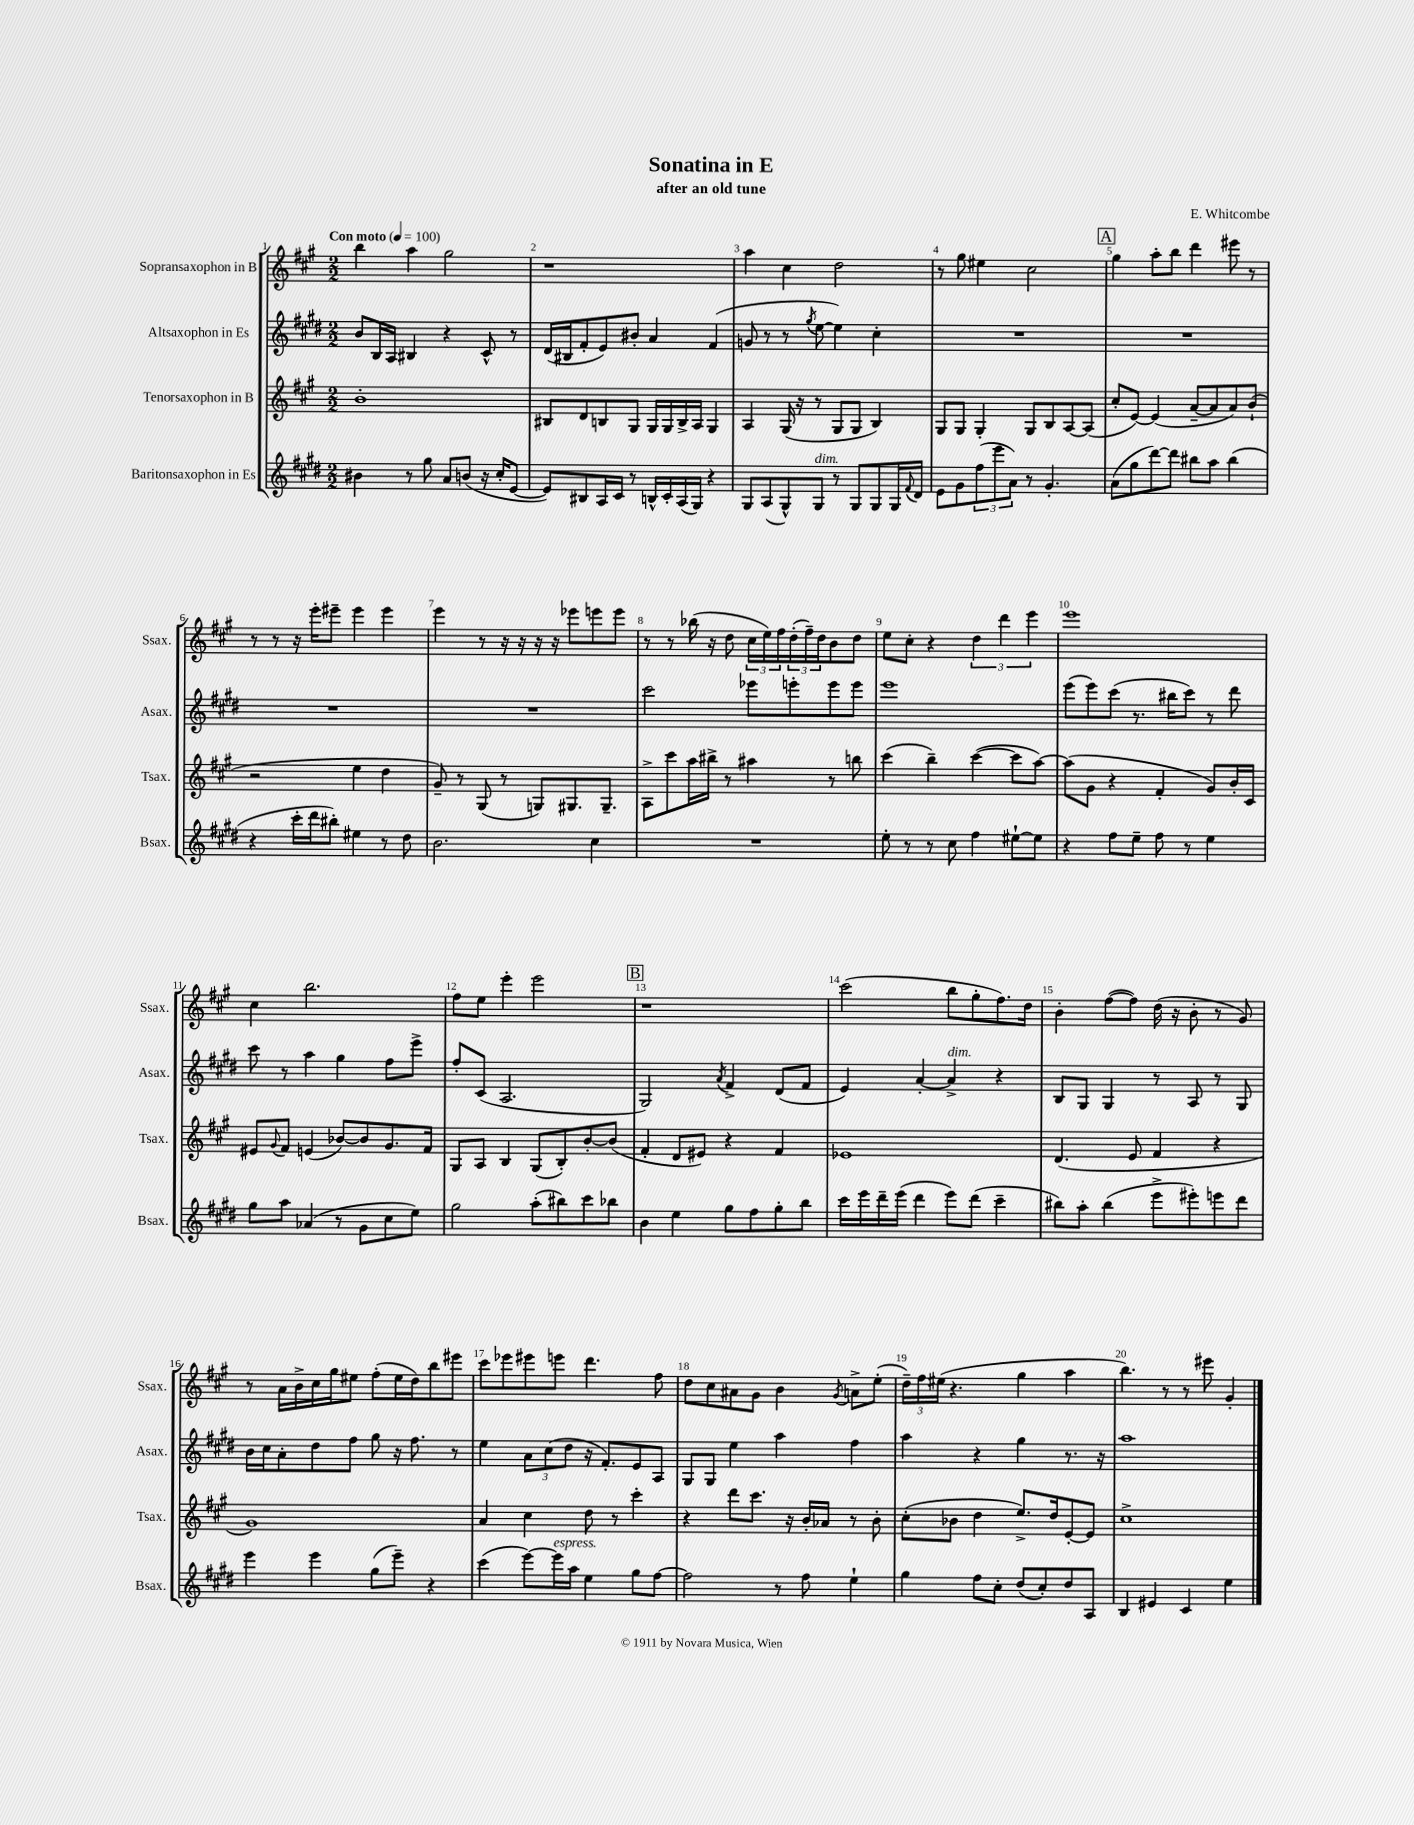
\header { title = "Sonatina in E" composer = "E. Whitcombe" subtitle = "after an old tune" }
<<
\new StaffGroup <<
\new Staff = "s0" \with { instrumentName = "Sopransaxophon in B" shortInstrumentName = "Ssax." } {
    \clef treble \key a \major \numericTimeSignature \time 2/2 \tempo "Con moto" 4 = 100
    b''4 a''4 gis''2 |
    r1 |
    a''4 cis''4 d''2 |
    r8 gis''8 eis''4 cis''2 |
    \mark \markup { \box "A" } gis''4 a''8-. b''8 d'''4 eis'''8 r8 |
    r8 r8 r16 e'''16-. eis'''8-- eis'''4 eis'''4 |
    e'''4 r8 r16 r16 r16 r16 ees'''8 e'''8 e'''8 |
    r8 r8 bes''16( r16 d''8 \tuplet 3/2 { cis''16 e''16) fis''16 } \tuplet 3/2 { d''16-.( fis''16--) d''16 } b'8 d''8 |
    e''8 cis''8-. r4 \tuplet 3/2 { d''4 d'''4 e'''4 } |
    e'''1 |
    cis''4 b''2. |
    fis''8 e''8 e'''4-. e'''2 |
    \mark \markup { \box "B" } r1 |
    cis'''2( b''8 gis''8-. fis''8.) d''16 |
    b'4-. fis''8~( fis''8) d''16( r16 b'8-. r8 gis'8) |
    r8 a'16 b'16-> cis''16 gis''16 eis''8 fis''8-.( eis''16 d''16) b''8 eis'''8 |
    cis'''8 ees'''8 eis'''8 e'''8 d'''4. fis''8 |
    d''8 cis''8 ais'8 gis'8 b'4 \acciaccatura { gis'8 } a'8-> e''8-.( |
    \tuplet 3/2 { d''16--) fis''16 eis''16( } r4. gis''4 a''4 |
    b''4.) r8 r8 eis'''8 gis'4-. \bar "|." |
}
\new Staff = "s1" \with { instrumentName = "Altsaxophon in Es" shortInstrumentName = "Asax." } {
    \clef treble \key e \major \numericTimeSignature \time 2/2
    b'8 b16 a16 bis4 r4 cis'8-^ r8 |
    dis'16( bis16 fis'8-. e'8) bis'8-. a'4 fis'4( |
    g'8 r8 r8 \acciaccatura { gis''8 } e''8~ e''4) cis''4-. |
    R1 |
    \mark \markup { \box "A" } R1 |
    R1 |
    R1 |
    cis'''2 ees'''8 e'''8-. e'''8 e'''8 |
    e'''1 |
    e'''8( e'''8) cis'''8( r8. bis''16 cis'''8) r8 dis'''8 |
    cis'''8 r8 a''4 gis''4 fis''8 e'''8-> |
    fis''8-. cis'8( a2. |
    \mark \markup { \box "B" } gis2) \acciaccatura { a'8 } fis'4-> dis'8( fis'8 |
    e'4) a'4~-. a'4->^\markup { \italic "dim." } r4 |
    b8 gis8 gis4 r8 a8 r8 gis8 |
    b'16 cis''16 a'8-. dis''8 fis''8 gis''8 r16 fis''8. r8 |
    e''4 \tuplet 3/2 { a'8 cis''8( dis''8 } r16 fis'8.-.) e'8 a8 |
    gis8 gis8 e''4 a''4 fis''4 |
    a''4 r4 gis''4 r8. r16 |
    a''1 \bar "|." |
}
\new Staff = "s2" \with { instrumentName = "Tenorsaxophon in B" shortInstrumentName = "Tsax." } {
    \clef treble \key a \major \numericTimeSignature \time 2/2
    b'1-. |
    bis8 d'8 b8 gis8 gis16 gis16 b16-> a16 gis4 |
    a4 gis16( r16 r8 gis8 gis8 b4) |
    gis8 gis8 gis4-. gis8 b8 a8~ a8( |
    \mark \markup { \box "A" } cis''8-. e'8~) e'4( a'8~-- a'8 a'8) b'8-!( |
    r2 e''4 d''4 |
    gis'8--) r8 gis8( r8 g8) gis8. gis8.-- |
    a8-> cis'''8 a''16 bis''16-> r8 ais''4 r8 b''8 |
    cis'''4( b''4--) cis'''4~( cis'''8 a''8~) |
    a''8( gis'8 r4 fis'4-. gis'8) b'16-. cis'16 |
    eis'8 \appoggiatura { gis'8 } fis'8 e'4( bes'8~) bes'8 gis'8. fis'16 |
    gis8 a8 b4 gis8( b8-.) b'8~-. b'8( |
    \mark \markup { \box "B" } fis'4-. d'8 eis'8) r4 fis'4 |
    ees'1 |
    d'4.( e'8 fis'4 r4 |
    gis'1) |
    a'4 cis''4 d''8 r8 cis'''4-. |
    r4 d'''8 cis'''8. r16 b'16-. aes'16 r8 b'8-. |
    cis''8-.( bes'8 d''4 e''8.->) d''16 e'8~-. e'8 |
    cis''1-> \bar "|." |
}
\new Staff = "s3" \with { instrumentName = "Baritonsaxophon in Es" shortInstrumentName = "Bsax." } {
    \clef treble \key e \major \numericTimeSignature \time 2/2
    bis'4 r8 gis''8 a'8 b'8( r16 cis''16-. e'8~ |
    e'8) bis8 a16 cis'16 r8 b16-^ cis'16-. a16( gis16) r4 |
    gis8 a8( gis8-^) gis8^\markup { \italic "dim." } r8 gis8 gis8 gis16 \appoggiatura { fis'8 } dis'16 |
    e'8 gis'8 \tuplet 3/2 { fis''8( e'''8 a'8) } r8 gis'4.-. |
    \mark \markup { \box "A" } a'8( gis''8 dis'''8~) dis'''8 bis''8 a''8 bis''4( |
    r4 cis'''16-. dis'''16 bis''8-.) eis''4 r8 dis''8 |
    b'2. cis''4 |
    R1 |
    e''8-. r8 r8 cis''8 fis''4 eis''8~-! eis''8 |
    r4 fis''8 e''8-- fis''8 r8 e''4 |
    gis''8 a''8 aes'4( r8 gis'8 cis''8 e''8) |
    gis''2 a''8-.( bis''8) cis'''8 bes''8 |
    \mark \markup { \box "B" } b'4 e''4 gis''8 fis''8 gis''8-. b''8 |
    cis'''16 e'''16 dis'''16-- e'''16( dis'''4 e'''8) dis'''8( cis'''4-- |
    bis''8) a''8-. bis''4( e'''8-> eis'''8-.) e'''8 dis'''8 |
    e'''4 e'''4 gis''8( e'''8--) r4 |
    cis'''4( e'''8~) e'''16^\markup { \italic "espress." } a''16 e''4 gis''8 fis''8~ |
    fis''2 r8 fis''8 e''4-! |
    gis''4 fis''8 cis''8-. dis''8( cis''8-.) dis''8 a8 |
    b4 eis'4 cis'4 e''4 \bar "|." |
}
>>
>>
\layout { \context { \Score \override BarNumber.break-visibility = ##(#f #t #t) barNumberVisibility = #all-bar-numbers-visible } }
